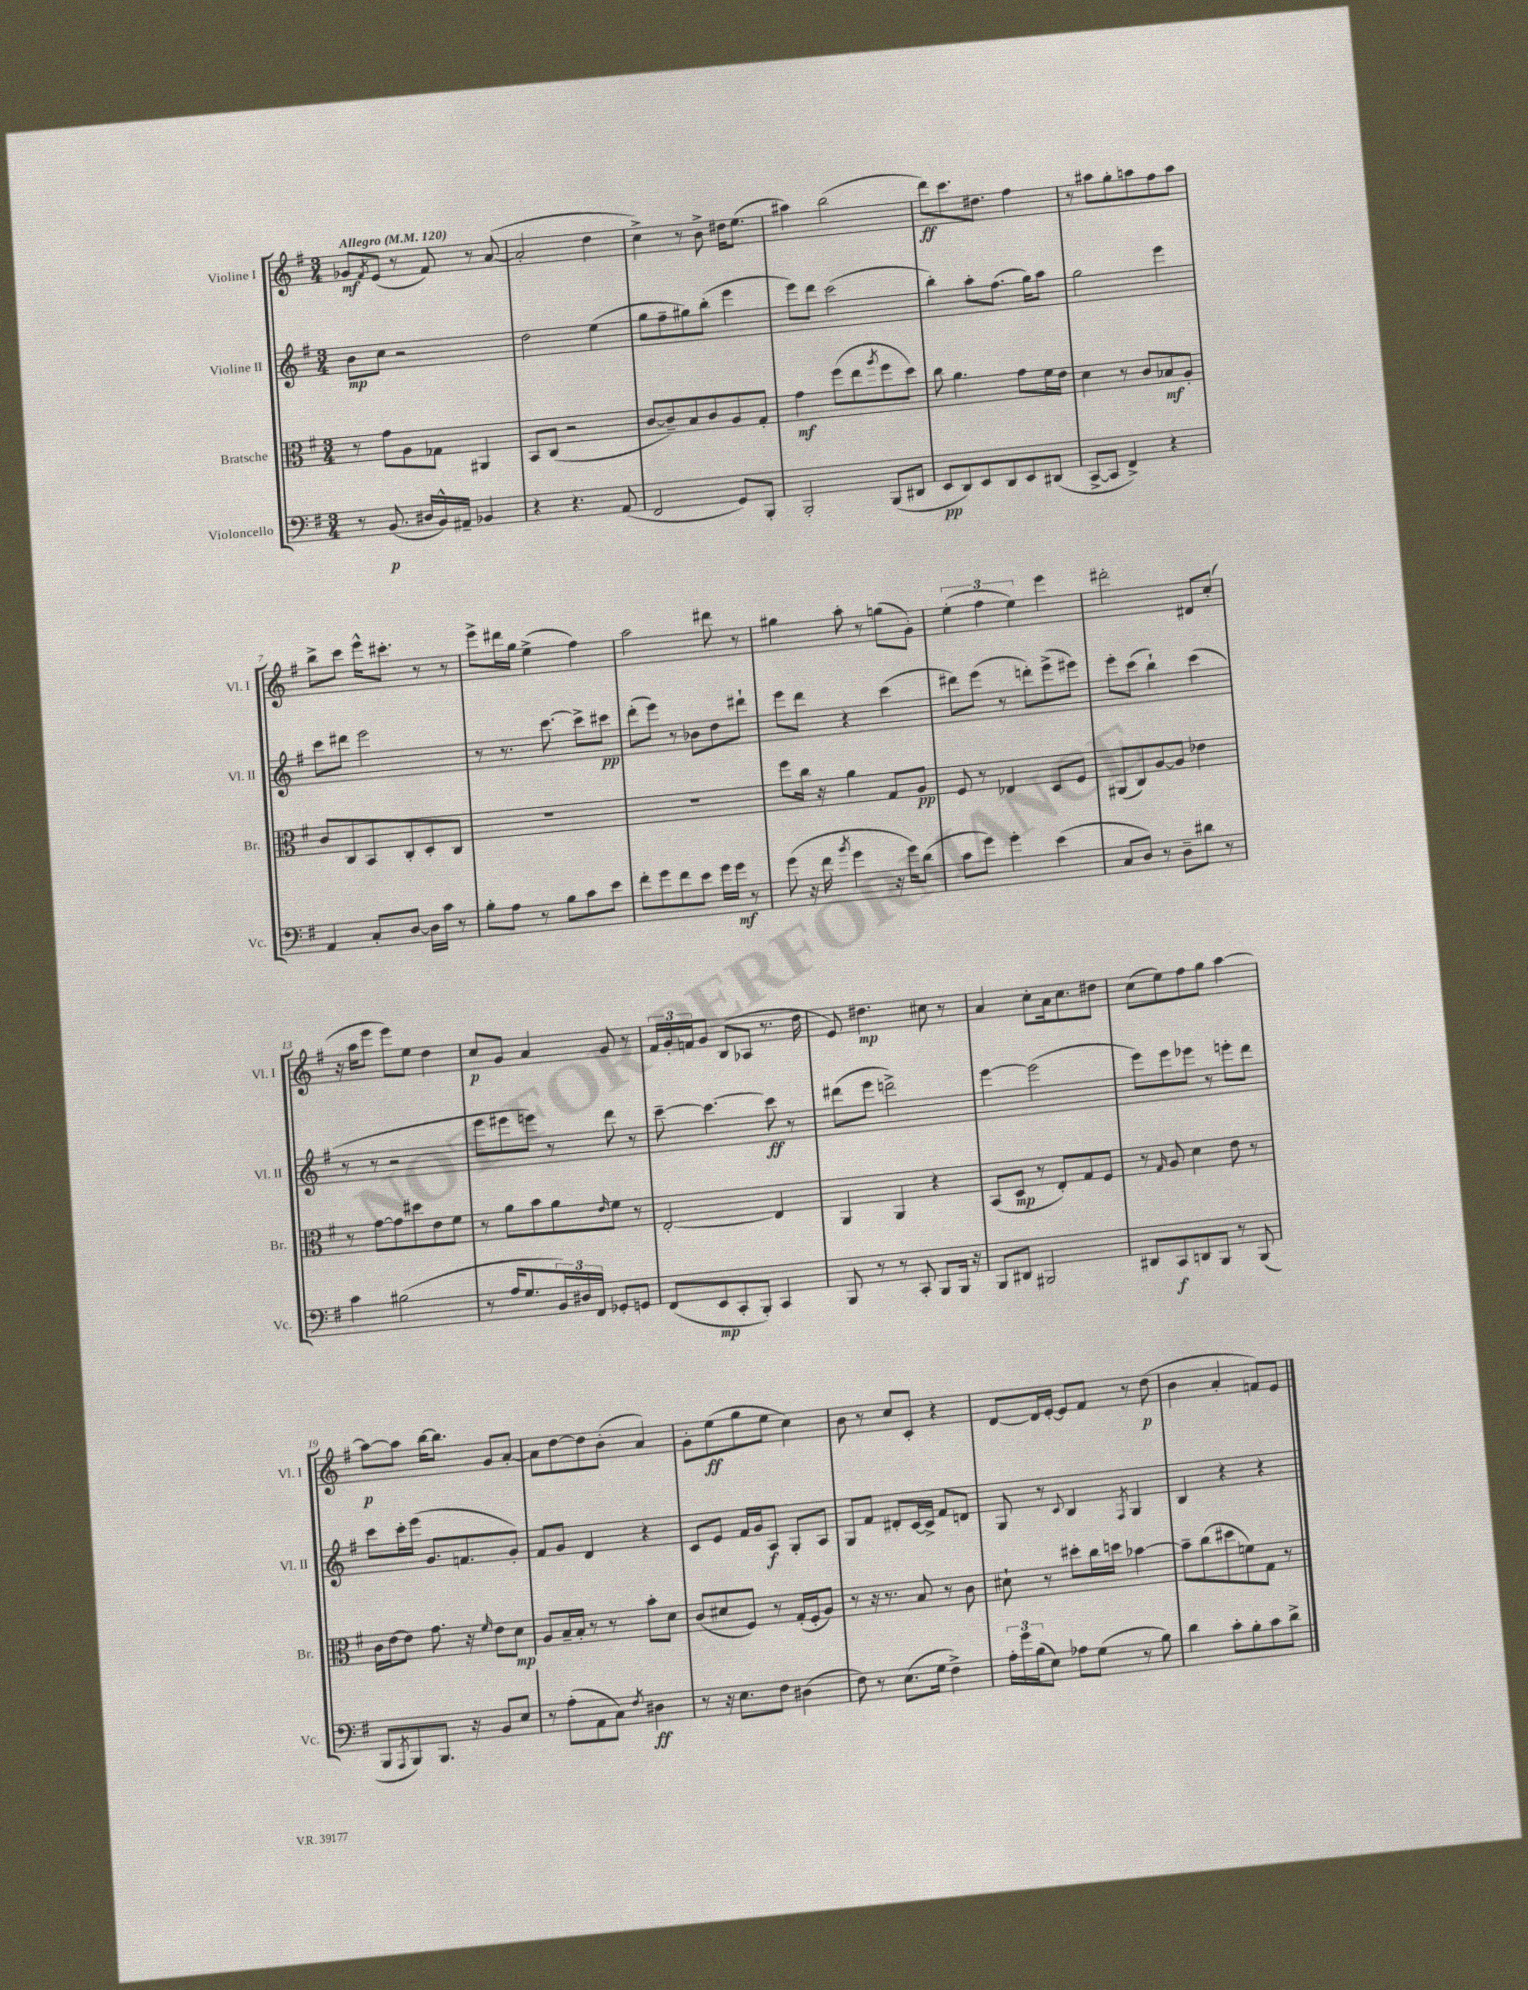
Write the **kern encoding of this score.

**kern	**dynam	**kern	**dynam	**kern	**dynam	**kern	**dynam
*part4	*part4	*part3	*part3	*part2	*part2	*part1	*part1
*staff4	*staff4	*staff3	*staff3	*staff2	*staff2	*staff1	*staff1
*I"Violoncello	*	*I"Bratsche	*	*I"Violine II	*	*I"Violine I	*
*I'Vc.	*	*I'Br.	*	*I'Vl. II	*	*I'Vl. I	*
*clefF4	*	*clefC3	*	*clefG2	*	*clefG2	*
*k[f#]	*	*k[f#]	*	*k[f#]	*	*k[f#]	*
*M3/4	*	*M3/4	*	*M3/4	*	*M3/4	*
*MM120	*	*MM120	*	*MM120	*	*MM120	*
=1	=1	=1	=1	=1	=1	=1	=1
!	!	!	!	!	!	!LO:TX:a:B:t=Allegro	!
8r	.	8r	.	8b\L	mp	8g-X/L	mf
.	.	.	.	.	.	8qf#/	.
(8.BB/	p	8g\L	.	8cc\J	.	(8e/J	.
.	.	8A\	.	2r	.	8r	.
16D#X/LL	.	.	.	.	.	.	.
16BB^^/)	.	8G-X\J	.	.	.	8f#/)	.
16AA#X~/JJ	.	.	.	.	.	.	.
4BB-X/	.	4AA#X/	.	.	.	8r	.
.	.	.	.	.	.	([8a/	.
=2	=2	=2	=2	=2	=2	=2	=2
4r	.	8BB/L	.	2dd\	.	2a'/]	.
.	.	(8C/J	.	.	.	.	.
4.r	.	2r	.	.	.	.	.
.	.	.	.	(4ee\	.	4dd\	.
(8AA/	.	.	.	.	.	.	.
=3	=3	=3	=3	=3	=3	=3	=3
2FF#/	.	[8c/L	.	8gg\L	.	4cc^\)	.
.	.	8c~/])	.	8ff#~\	.	.	.
.	.	8B/	.	8gg#X\)	.	8r	.
.	.	8c/	.	(8bb'\J	.	8b^\	.
8GG/L)	.	8A/	.	4eee\	.	16dd#X\KL	.
.	.	.	.	.	.	(8.ee\J	.
8BBB'/J	.	8G'/J	.	.	.	.	.
=4	=4	=4	=4	=4	=4	=4	=4
2BBB'/	.	4g\	mf	8eee\L)	.	4aa#X\)	.
.	.	.	.	8ddd\J	.	.	.
.	.	(8ff#\L	.	(2ccc\	.	(2bb\	.
.	.	8ee\	.	.	.	.	.
.	.	8qaa/	.	.	.	.	.
(8BBB/L	.	8ff#\	.	.	.	.	.
8DD#X/J	.	8dd\J)	.	.	.	.	.
=5	=5	=5	=5	=5	=5	=5	=5
8EE/L	pp	8cc\	.	4bb'\)	.	8ddd\L)	ff
8DD/)	.	4.a\	.	.	.	8.ccc\	.
8EE/	.	.	.	8aa'\L	.	.	.
.	.	.	.	.	.	8.dd#X\J	.
8DD/	.	.	.	(8.ff#\J	.	.	.
8EE/	.	8g\L	.	.	.	4ff#\	.
.	.	.	.	16gg\KL)	.	.	.
(8DD#X/J	.	16f#\L	.	8aa\J	.	.	.
.	.	16e\JJ	.	.	.	.	.
=6	=6	=6	=6	=6	=6	=6	=6
[8CC^/L	.	4d\	.	2gg\	.	8r	.
8CC/J]	.	.	.	.	.	8aa#X\L	.
4FF#^/)	.	8r	.	.	.	8gg'\	.
.	.	8c/L	.	.	.	8aan\	.
4r	.	8B-X/	mf	4eee\	.	8ff#\	.
.	.	8A'/J	.	.	.	8aa\J	.
!!LO:LB:g=z
=7	=7	=7	=7	=7	=7	=7	=7
4AA/	.	8c/L	.	8ccc\L	.	8bb^\L	.
.	.	8C/	.	8ddd#X\J	.	8ccc\J	.
8C'/L	.	8BB/	.	2eee\	.	16eee^^\KL	.
.	.	.	.	.	.	8.ccc#X'\J	.
[8D/J	.	8C'/	.	.	.	.	.
16D\LL]	.	8D'/	.	.	.	8r	.
16c\JJ	.	.	.	.	.	.	.
8r	.	8C/J	.	.	.	8r	.
=8	=8	=8	=8	=8	=8	=8	=8
8B'\L	.	2.r	.	8r	.	8eee^\L	.
8A\J	.	.	.	8.r	.	16ddd#X\L	.
.	.	.	.	.	.	16gg\JJ	.
8r	.	.	.	.	.	(4ee^\	.
.	.	.	.	[8.ccc\	.	.	.
8B\L	.	.	.	.	.	.	.
8c\	.	.	.	8ccc^\L]	.	4ff#\)	.
8e\J	.	.	.	8ccc#X\J	pp	.	.
=9	=9	=9	=9	=9	=9	=9	=9
8f#'\L	.	2.r	.	(8ddd'\L	.	2aa\	.
8g\	.	.	.	8eee\J)	.	.	.
8f#\	.	.	.	8r	.	.	.
8e\J	.	.	.	8b-X\L	.	.	.
16g\LL	.	.	.	8dd\	.	8ddd#X\	.
16g\JJ	mf	.	.	.	.	.	.
8r	.	.	.	8ddd#X`\J	.	8r	.
=10	=10	=10	=10	=10	=10	=10	=10
(8g\	.	8ff#\L	.	8eee\L	.	4gg#X\	.
16r	.	16cc\Jk	.	8ddd\J	.	.	.
16f#\	.	16r	.	.	.	.	.
8qb/	.	.	.	.	.	.	.
4g\	.	4a\	.	4r	.	8aa'\	.
.	.	.	.	.	.	8r	.
16r	.	8G/L	.	(4ccc\	.	(8ggn\L	.
16g\KL)	.	.	.	.	.	.	.
(8d\J	.	8A/J	pp	.	.	8g'\J)	.
=11	=11	=11	=11	=11	=11	=11	=11
8c\L	.	8F#/	.	8ddd#X\L)	.	(6ee'\	.
8g\J)	.	8r	.	(8eee\J	.	.	.
.	.	.	.	.	.	6ff#\	.
4g'\	.	4E-X/	.	8r	.	.	.
.	.	.	.	.	.	6ee\)	.
.	.	.	.	8dddn'\L)	.	.	.
(4e\	.	8D/L	.	(8eee^\	.	4eee\	.
.	.	8F#/J	.	8eee#X\J)	.	.	.
=12	=12	=12	=12	=12	=12	=12	=12
8C/L	.	(8AA#X/L	.	8eee'\L	.	2ddd#X'\	.
8D/J)	.	8C/)	.	(8ccc\J	.	.	.
8r	.	[8A/	.	4bb`\)	.	.	.
8D~\L	.	8A/J]	.	.	.	.	.
8d#X\J	.	4e-X\	.	(4ccc\	.	8d#X/L	.
8r	.	.	.	.	.	(8cc'/J	.
!!LO:LB:g=z
=13	=13	=13	=13	=13	=13	=13	=13
4c\	.	8r	.	8r	.	16r	.
.	.	.	.	.	.	16aa\KL	.
.	.	[8g\L	.	8r	.	8eee\J	.
(2B#X\	.	8g\]	.	2r	.	8eee\L)	.
.	.	8dd#X\	.	.	.	8ee\J	.
.	.	8e\	.	.	.	4dd\	.
.	.	8f#\J	.	.	.	.	.
=14	=14	=14	=14	=14	=14	=14	=14
8r	.	8r	.	8eee\L	.	8cc/L	p
16A/KL	.	8a\L	.	8eee#X\	.	8g/J	.
8.G/	.	.	.	.	.	.	.
.	.	8b\	.	8eeen\J)	.	4a/	.
24BB/L)	.	8a\	.	8r	.	.	.
24D#X/	.	.	.	.	.	.	.
24FF#/JJ	.	.	.	.	.	.	.
.	.	16qqe/	.	.	.	.	.
8GG-X'/L	.	8f#\J	.	8ddd\	.	8g/	.
8GGn/J	.	8r	.	8r	.	8r	.
=15	=15	=15	=15	=15	=15	=15	=15
(8FF#/L	.	[2E'/	.	[8ccc~\	.	24f#/LL	.
.	.	.	.	.	.	24g'/	.
.	.	.	.	.	.	24fn/J	.
8EE/	mp	.	.	4.ccc\_	.	8g/J	.
8CC'/	.	.	.	.	.	(8B/L	.
8BBB'/J)	.	.	.	.	.	8A-X/J	.
4CC/	.	4E/]	.	8ccc\]	ff	8.r	.
.	.	.	.	8r	.	.	.
.	.	.	.	.	.	16dd\	.
=16	=16	=16	=16	=16	=16	=16	=16
8BBB/	.	4AA/	.	(8ddd#X\L	.	8e/)	.
8r	.	.	.	8eee\J	.	4.dd#X\	mp
8r	.	4AA/	.	2dddn^\)	.	.	.
8CC'/	.	.	.	.	.	.	.
8BBB/L	.	4r	.	.	.	8cc#X\	.
16BBB/Jk	.	.	.	.	.	8r	.
16r	.	.	.	.	.	.	.
=17	=17	=17	=17	=17	=17	=17	=17
8BBB/L	.	(8BB/L	.	[4eee\	.	4a/	.
8DD#X/J	.	8D/J	mp	.	.	.	.
2BBB#X/	.	8r	.	(2eee\]	.	8cc'\L	.
.	.	8E'/L)	.	.	.	16a\k	.
.	.	.	.	.	.	8.cc\	.
.	.	8G/	.	.	.	.	.
.	.	8F#/J	.	.	.	8dd#X\J	.
=18	=18	=18	=18	=18	=18	=18	=18
8DD#X/L	.	8r	.	8eee\L)	.	(8cc\L	.
.	.	16qqG/	.	.	.	.	.
8CC/	f	8A/	.	8eee\	.	8ee\)	.
8DDn/	.	4d\	.	8eee-X\J	.	8ff#\	.
8BBB/J	.	.	.	8r	.	8gg\J	.
8r	.	8e\	.	8eeen'\L	.	[4aa\	.
(8BBB/	.	8r	.	8ddd\J	.	.	.
!!LO:LB:g=z
=19	=19	=19	=19	=19	=19	=19	=19
8BBB/L	.	16c\LL	.	8ccc\L	.	8aa\L_	p
.	.	[16e\J	.	.	.	.	.
8qAAA/	.	.	.	.	.	.	.
8BBB/)	.	8e\J]	.	16ccc'\L	.	8aa\J]	.
.	.	.	.	(16eee\JJ	.	.	.
8.BBB/J	.	8.g\	.	8.g/L	.	[16bb\KL	.
.	.	.	.	.	.	8.bb\J]	.
16r	.	16r	.	8.fn/	.	.	.
.	.	16qqf#/	.	.	.	.	.
8BB/L	.	8e\L	.	.	.	8g/L	.
8E/J	.	8d\J	mp	8g'/J)	.	[8a'/J	.
=20	=20	=20	=20	=20	=20	=20	=20
8r	.	8A/L	.	8f#/L	.	8a\L]	.
(8A'\L	.	16B~/L	.	8g/J	.	[8dd\	.
.	.	16B'/JJ	.	.	.	.	.
8AA\	.	8r	.	4d/	.	8dd\]	.
8C\J)	.	8r	.	.	.	(8b'\J	.
8qF#/	.	.	.	.	.	.	.
4D#X\	ff	8b'\L	.	4r	.	4a/)	.
.	.	8d\J	.	.	.	.	.
=21	=21	=21	=21	=21	=21	=21	=21
8r	.	(8c/L	.	8c/L	.	8g'\L	.
16r	.	8d#X/	.	8e/J	.	(8ee\	ff
8.E\L	.	.	.	.	.	.	.
.	.	8F#/J)	.	16f#/LL	.	8gg\	.
.	.	.	.	16g/J	.	.	.
8F#\J	.	8r	.	8A/J	f	8ee\J	.
(4D#X\	.	(16G'/LL	.	8G'/L	.	4cc\)	.
.	.	16F#'/J	.	.	.	.	.
.	.	8A/J)	.	8A/J	.	.	.
=22	=22	=22	=22	=22	=22	=22	=22
8F#\)	.	8r	.	8G/L	.	8b\	.
8r	.	16r	.	8f#/J	.	8r	.
.	.	8.r	.	.	.	.	.
(8.E\L	.	.	.	8d#X'/L	.	8cc/L	.
.	.	8B/	.	[16c/L	.	8c'/J	.
16G\Jk	.	.	.	16c^/JJ]	.	.	.
4F#^\)	.	8r	.	8f#/L	.	4r	.
.	.	8c\	.	8dn/J	.	.	.
=23	=23	=23	=23	=23	=23	=23	=23
24A'\LL	.	8d#X`\	.	8G/	.	[8d/L	.
24g\	.	.	.	.	.	.	.
(24B\J	.	.	.	.	.	.	.
8E\J)	.	8r	.	8r	.	16d/L]	.
.	.	.	.	.	.	[16e'/JJ	.
.	.	.	.	8qqc/	.	.	.
8A-X\L	.	8dd#X'\L	.	4B/	.	8e/L]	.
(8G\J	.	16cc\L	.	.	.	8f#/J	.
.	.	16ddn\JJ	.	.	.	.	.
.	.	.	.	8qF#/	.	.	.
8r	.	[4b-X\	.	4G/	.	8r	.
8B\)	.	.	.	.	.	(8dd\	p
=24	=24	=24	=24	=24	=24	=24	=24
4d\	.	8b-~\L]	.	4B/	.	4b\	.
.	.	(8cc\	.	.	.	.	.
8c'\L	.	8dd#X\	.	4r	.	4a'/	.
8B'\	.	8fn\)	.	.	.	.	.
8c\	.	8G\J	.	4r	.	8fn/L)	.
8d^\J	.	8r	.	.	.	8e/J	.
==	==	==	==	==	==	==	==
*-	*-	*-	*-	*-	*-	*-	*-
